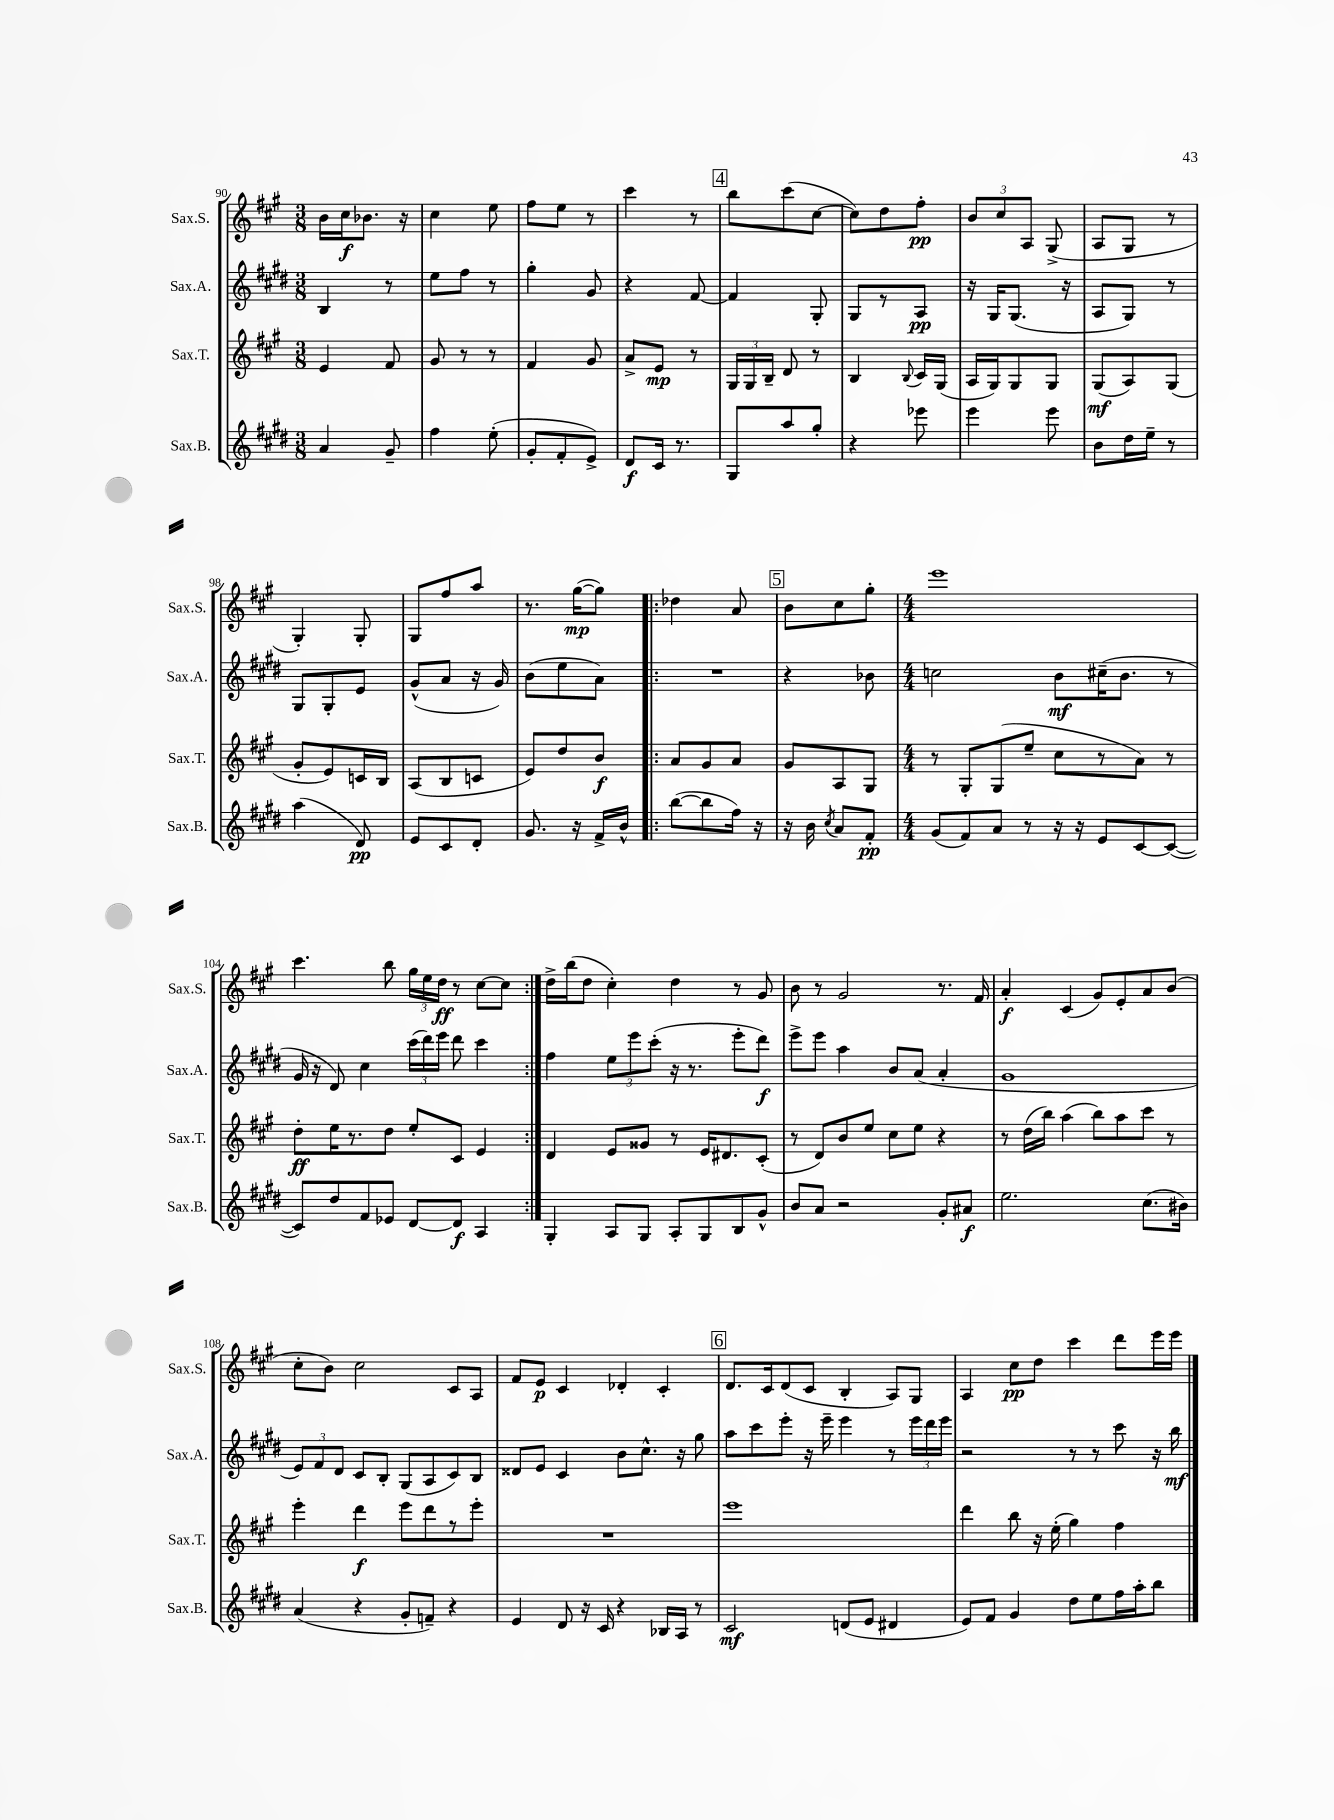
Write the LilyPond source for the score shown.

<<
\new StaffGroup <<
\new Staff = "s0" \with { instrumentName = "Sax.S." shortInstrumentName = "Sax.S." } {
    \clef treble \key a \major \numericTimeSignature \time 3/8
    \autoBeamOff b'16[ cis''16\f bes'8.] r16 |
    cis''4 e''8 |
    fis''8[ e''8] r8 |
    cis'''4 r8 |
    \mark \markup { \box "4" } b''8[ cis'''8( cis''8]~ |
    cis''8[) d''8 fis''8]-.\pp |
    \tuplet 3/2 { b'8[ cis''8 a8] } gis8->( |
    a8[ gis8] r8 |
    gis4-.) gis8-. |
    gis8[ fis''8 a''8] |
    r8. gis''16[~\mp( gis''8]) |
    \repeat volta 2 { des''4 a'8 |
    \mark \markup { \box "5" } b'8[ cis''8 gis''8]-. |
    \numericTimeSignature \time 4/4 e'''1 |
    cis'''4. b''8 \tuplet 3/2 { gis''16[ e''16 d''16]\ff } r8 cis''8[~ cis''8] | }
    d''16[-> b''16( d''8] cis''4-.) d''4 r8 gis'8 |
    b'8 r8 gis'2 r8. fis'16 |
    a'4-.\f cis'4( gis'8[) e'8-. a'8 b'8]( |
    cis''8[-. b'8]) cis''2 cis'8[ a8] |
    fis'8[ e'8]\p cis'4 des'4-. cis'4-. |
    \mark \markup { \box "6" } d'8.[ cis'16 d'8( cis'8] b4-. a8[) gis8] |
    a4 cis''8[\pp d''8] cis'''4 d'''8[ e'''16 e'''16] \bar "|." |
}
\new Staff = "s1" \with { instrumentName = "Sax.A." shortInstrumentName = "Sax.A." } {
    \clef treble \key e \major \numericTimeSignature \time 3/8
    \autoBeamOff b4 r8 |
    e''8[ fis''8] r8 |
    gis''4-. gis'8 |
    r4 fis'8~ |
    \mark \markup { \box "4" } fis'4 gis8-. |
    gis8[ r8 a8]\pp |
    r16 gis16[ gis8.]( r16 |
    a8[ gis8]) r8 |
    gis8[ gis8-. e'8] |
    gis'8[-^( a'8] r16 gis'16) |
    b'8[( e''8 a'8]) |
    \repeat volta 2 { R4. |
    \mark \markup { \box "5" } r4 bes'8 |
    \numericTimeSignature \time 4/4 c''2 b'8[\mf cis''16--( b'8.] r8 |
    gis'16 r16 dis'8) cis''4 \tuplet 3/2 { cis'''16[( dis'''16) e'''16] } dis'''8 cis'''4 | }
    fis''4 \tuplet 3/2 { e''8[ e'''8 cis'''8]-.( } r16 r8. e'''8[-. dis'''8]\f) |
    e'''8[-> e'''8] a''4 b'8[ a'8]( a'4-. |
    gis'1 |
    \tuplet 3/2 { e'8[) fis'8 dis'8] } cis'8[ b8]-. gis8[( a8 cis'8) b8] |
    disis'8[ e'8] cis'4 b'8[ cis''8.]-^ r16 gis''8 |
    \mark \markup { \box "6" } a''8[ cis'''8 e'''8]-. r16 e'''16-- e'''4 r8 \tuplet 3/2 { e'''16[ dis'''16 e'''16] } |
    r2 r8 r8 cis'''8 r16 b''16\mf \bar "|." |
}
\new Staff = "s2" \with { instrumentName = "Sax.T." shortInstrumentName = "Sax.T." } {
    \clef treble \key a \major \numericTimeSignature \time 3/8
    \autoBeamOff e'4 fis'8 |
    gis'8 r8 r8 |
    fis'4 gis'8 |
    a'8[-> e'8]\mp r8 |
    \mark \markup { \box "4" } \tuplet 3/2 { gis16[ gis16 b16]-- } d'8 r8 |
    b4 \appoggiatura { b8 } cis'16[ gis16]( |
    a16[ gis16) gis8 gis8] |
    gis8[\mf( a8) gis8]( |
    gis'8[-. e'8) c'16 b16] |
    a8[( b8 c'8] |
    e'8[) d''8 b'8]\f |
    \repeat volta 2 { a'8[ gis'8 a'8] |
    \mark \markup { \box "5" } gis'8[ a8 gis8] |
    \numericTimeSignature \time 4/4 r8 gis8[-. gis8( e''8]-- cis''8[ r8 a'8]) r8 |
    d''8[-.\ff e''16 r8. d''8] e''8[-. cis'8] e'4 | }
    d'4 e'8[ gisis'8] r8 e'16[ dis'8. cis'8]-.( |
    r8 d'8[) b'8 e''8] cis''8[ e''8] r4 |
    r8 d''16[( b''16]) a''4( b''8[) a''8 cis'''8] r8 |
    e'''4-. d'''4\f e'''8[ d'''8 r8 e'''8]-. |
    R1 |
    \mark \markup { \box "6" } e'''1 |
    d'''4 b''8 r16 e''16-.( gis''4) fis''4 \bar "|." |
}
\new Staff = "s3" \with { instrumentName = "Sax.B." shortInstrumentName = "Sax.B." } {
    \clef treble \key e \major \numericTimeSignature \time 3/8
    \autoBeamOff a'4 gis'8-- |
    fis''4 e''8-.( |
    gis'8[-. fis'8-. e'8]->) |
    dis'8[\f cis'16] r8. |
    \mark \markup { \box "4" } gis8[ a''8 gis''8]-. |
    r4 ees'''8 |
    e'''4 e'''8 |
    b'8[ dis''16 e''16]-- r8 |
    a''4( dis'8\pp) |
    e'8[ cis'8 dis'8]-. |
    gis'8. r16 fis'16[-> b'16]-^ |
    \repeat volta 2 { b''8[~( b''8 fis''16]) r16 |
    \mark \markup { \box "5" } r16 b'16 \acciaccatura { cis''8 } a'8[ fis'8]-.\pp |
    \numericTimeSignature \time 4/4 gis'8[( fis'8) a'8] r8 r16 r16 e'8[ cis'8~ cis'8]~( |
    cis'8[) dis''8 fis'8 ees'8] dis'8[~ dis'8]\f a4 | }
    gis4-. a8[ gis8] a8[-. gis8 b8 gis'8]-^ |
    b'8[ a'8] r2 gis'8[-. ais'8]\f |
    e''2. cis''8.[( bis'16]) |
    a'4( r4 gis'8[-. f'8]--) r4 |
    e'4 dis'8 r16 cis'16 r4 bes16[ a16] r8 |
    \mark \markup { \box "6" } cis'2\mf d'8[( e'8] dis'4 |
    e'8[) fis'8] gis'4 dis''8[ e''8 fis''16 a''16-. b''8] \bar "|." |
}
>>
>>
\layout { \context { \Score currentBarNumber = #90 } }
